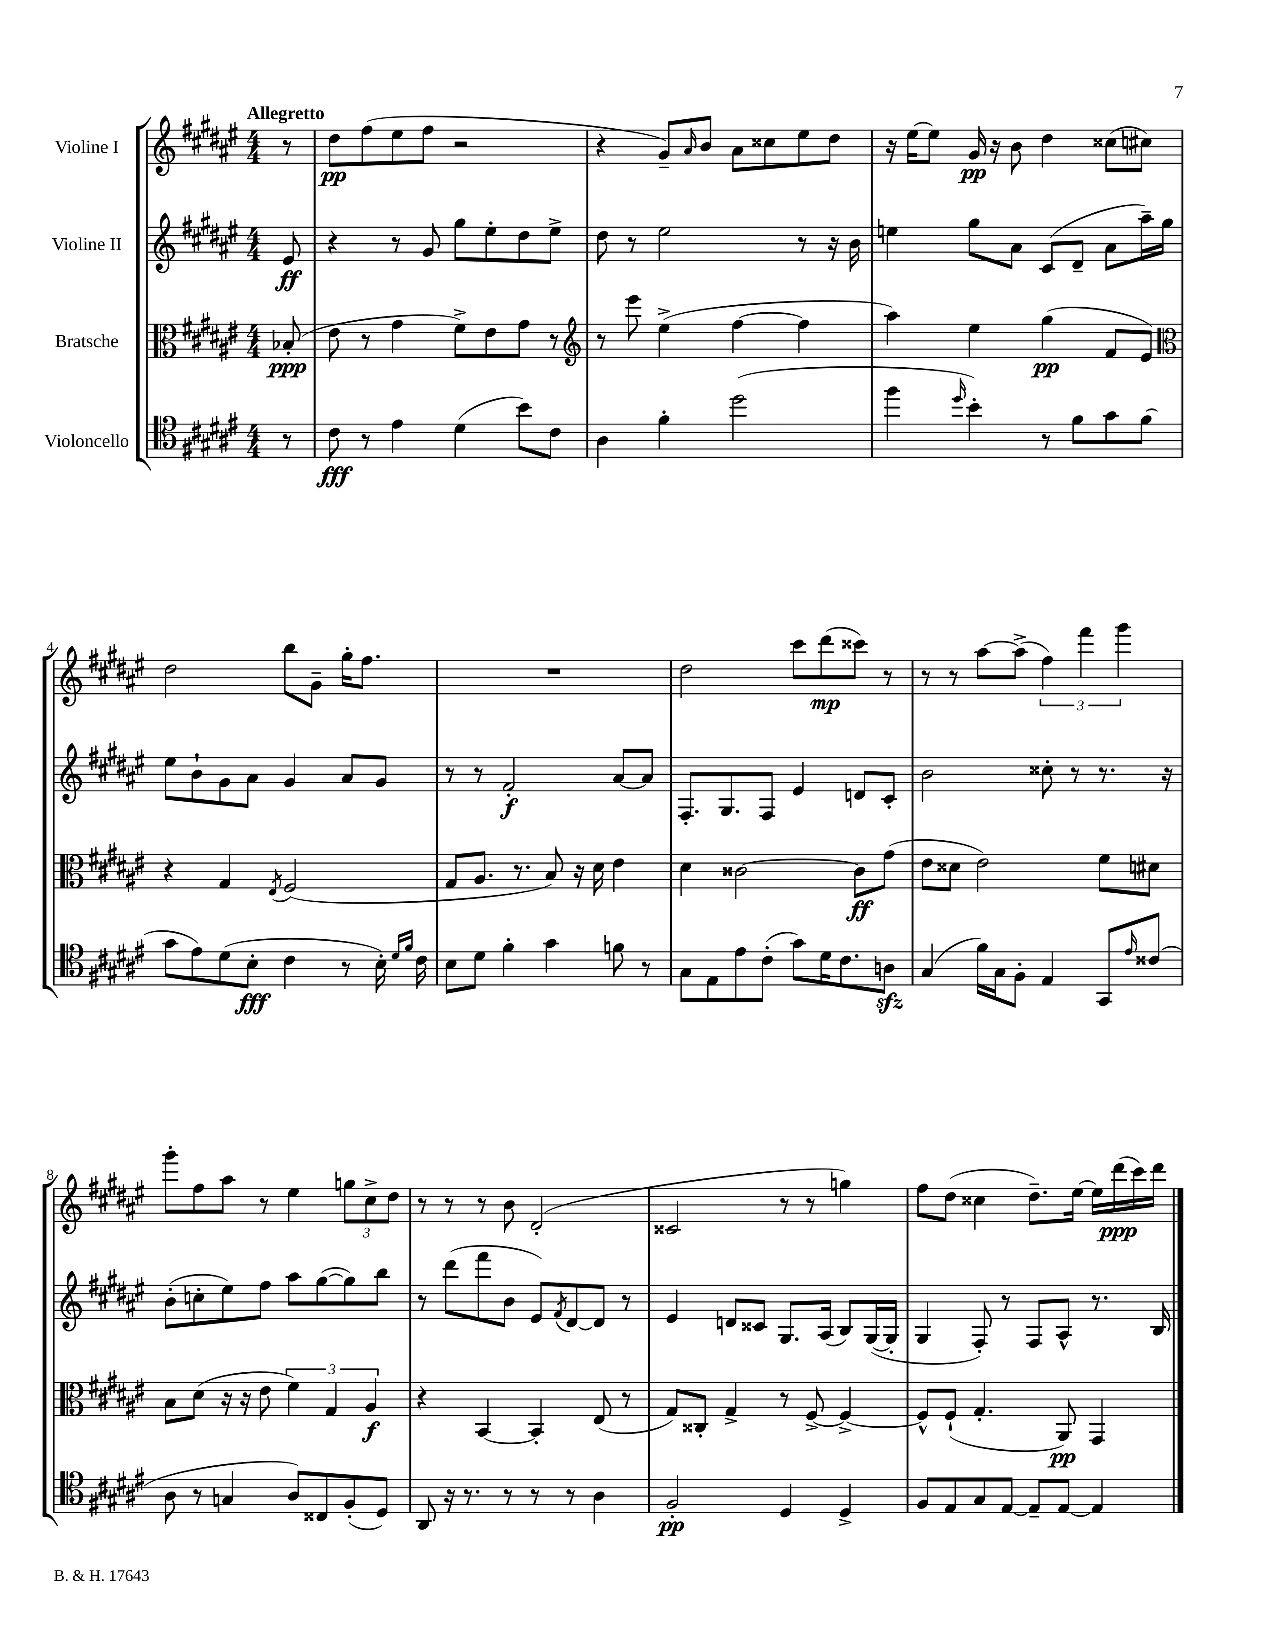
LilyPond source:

<<
\new StaffGroup <<
\new Staff = "s0" \with { instrumentName = "Violine I" } {
    \clef treble \key fis \major \numericTimeSignature \time 4/4 \partial 8 \tempo "Allegretto"
    r8 |
    dis''8\pp fis''8( eis''8 fis''8 r2 |
    r4 gis'8--) \grace { ais'16 } b'8 ais'8 cisis''8 eis''8 dis''8 |
    r16 eis''16~ eis''8 gis'16\pp r16 b'8 dis''4 cisis''8( cis''8) |
    dis''2 b''8 gis'8-- gis''16-. fis''8. |
    R1 |
    dis''2 cis'''8 dis'''8\mp( cisis'''8) r8 |
    r8 r8 ais''8~ ais''8->( \tuplet 3/2 { fis''4) fis'''4 gis'''4 } |
    gis'''8-. fis''8 ais''8 r8 eis''4 \tuplet 3/2 { g''8 cis''8-> dis''8 } |
    r8 r8 r8 b'8 dis'2-.( |
    cisis'2 r8 r8 g''4) |
    fis''8 dis''8( cisis''4 dis''8.--) eis''16~ eis''16 dis'''16\ppp( cis'''16) dis'''16 \bar "|." |
}
\new Staff = "s1" \with { instrumentName = "Violine II" } {
    \clef treble \key fis \major \numericTimeSignature \time 4/4 \partial 8
    eis'8\ff |
    r4 r8 gis'8 gis''8 eis''8-. dis''8 eis''8-> |
    dis''8 r8 eis''2 r8 r16 b'16 |
    e''4 gis''8 ais'8 cis'8( dis'8-- ais'8 ais''16--) gis''16 |
    eis''8 b'8-! gis'8 ais'8 gis'4 ais'8 gis'8 |
    r8 r8 fis'2-.\f ais'8~ ais'8 |
    fis8.-. gis8. fis8 eis'4 d'8 cis'8-. |
    b'2 cisis''8-. r8 r8. r16 |
    b'8-.( c''8-. eis''8) fis''8 ais''8 gis''8~( gis''8) b''8 |
    r8 dis'''8( fis'''8 b'8 eis'8) \acciaccatura { fis'8 } dis'8~ dis'8 r8 |
    eis'4 d'8 cisis'8 gis8. ais16( b8) gis16~( gis16-. |
    gis4 fis8-.) r8 fis8 ais8-^ r8. b16 \bar "|." |
}
\new Staff = "s2" \with { instrumentName = "Bratsche" } {
    \clef alto \key fis \major \numericTimeSignature \time 4/4 \partial 8
    bes8-.\ppp( |
    eis'8 r8 gis'4 fis'8->) eis'8 gis'8 r8 |
    \clef treble r8 eis'''8 eis''4->( fis''4~ fis''4 |
    ais''4) eis''4 gis''4\pp( fis'8 eis'8) |
    \clef alto r4 gis4 \acciaccatura { eis8 } fis2( |
    gis8 ais8. r8. b8) r16 dis'16 eis'4 |
    dis'4 cisis'2~ cisis'8\ff gis'8( |
    eis'8 disis'8 eis'2) fis'8 dis'8 |
    b8 dis'8( r16 r16 eis'8 \tuplet 3/2 { fis'4) gis4 ais4\f } |
    r4 b,4~ b,4-. eis8( r8 |
    gis8) cisis8-. gis4-> r8 fis8~-> fis4~-> |
    fis8-^ fis8-!( gis4.-. ais,8\pp) gis,4 \bar "|." |
}
\new Staff = "s3" \with { instrumentName = "Violoncello" } {
    \clef tenor \key fis \major \numericTimeSignature \time 4/4 \partial 8
    r8 |
    cis'8\fff r8 eis'4 dis'4( b'8) cis'8 |
    ais4 fis'4-. dis''2( |
    fis''4 \grace { dis''16 } b'4-.) r8 fis'8 gis'8 fis'8( |
    gis'8 eis'8) dis'8( b8-.\fff cis'4 r8 b16-.) \grace { dis'16 fis'16 } cis'16 |
    b8 dis'8 fis'4-. gis'4 f'8 r8 |
    gis8 eis8 eis'8 cis'8-.( gis'8) dis'16 cis'8. a8\sfz |
    gis4( fis'16) gis16 fis8-. eis4 gis,8 \grace { eis'16 } cisis'8( |
    ais8 r8 g4 ais8) cisis8 fis8-.( dis8) |
    ais,8 r16 r8. r8 r8 r8 ais4 |
    fis2-.\pp dis4 dis4-> |
    fis8 eis8 gis8 eis8~ eis8-- eis8~ eis4 \bar "|." |
}
>>
>>
